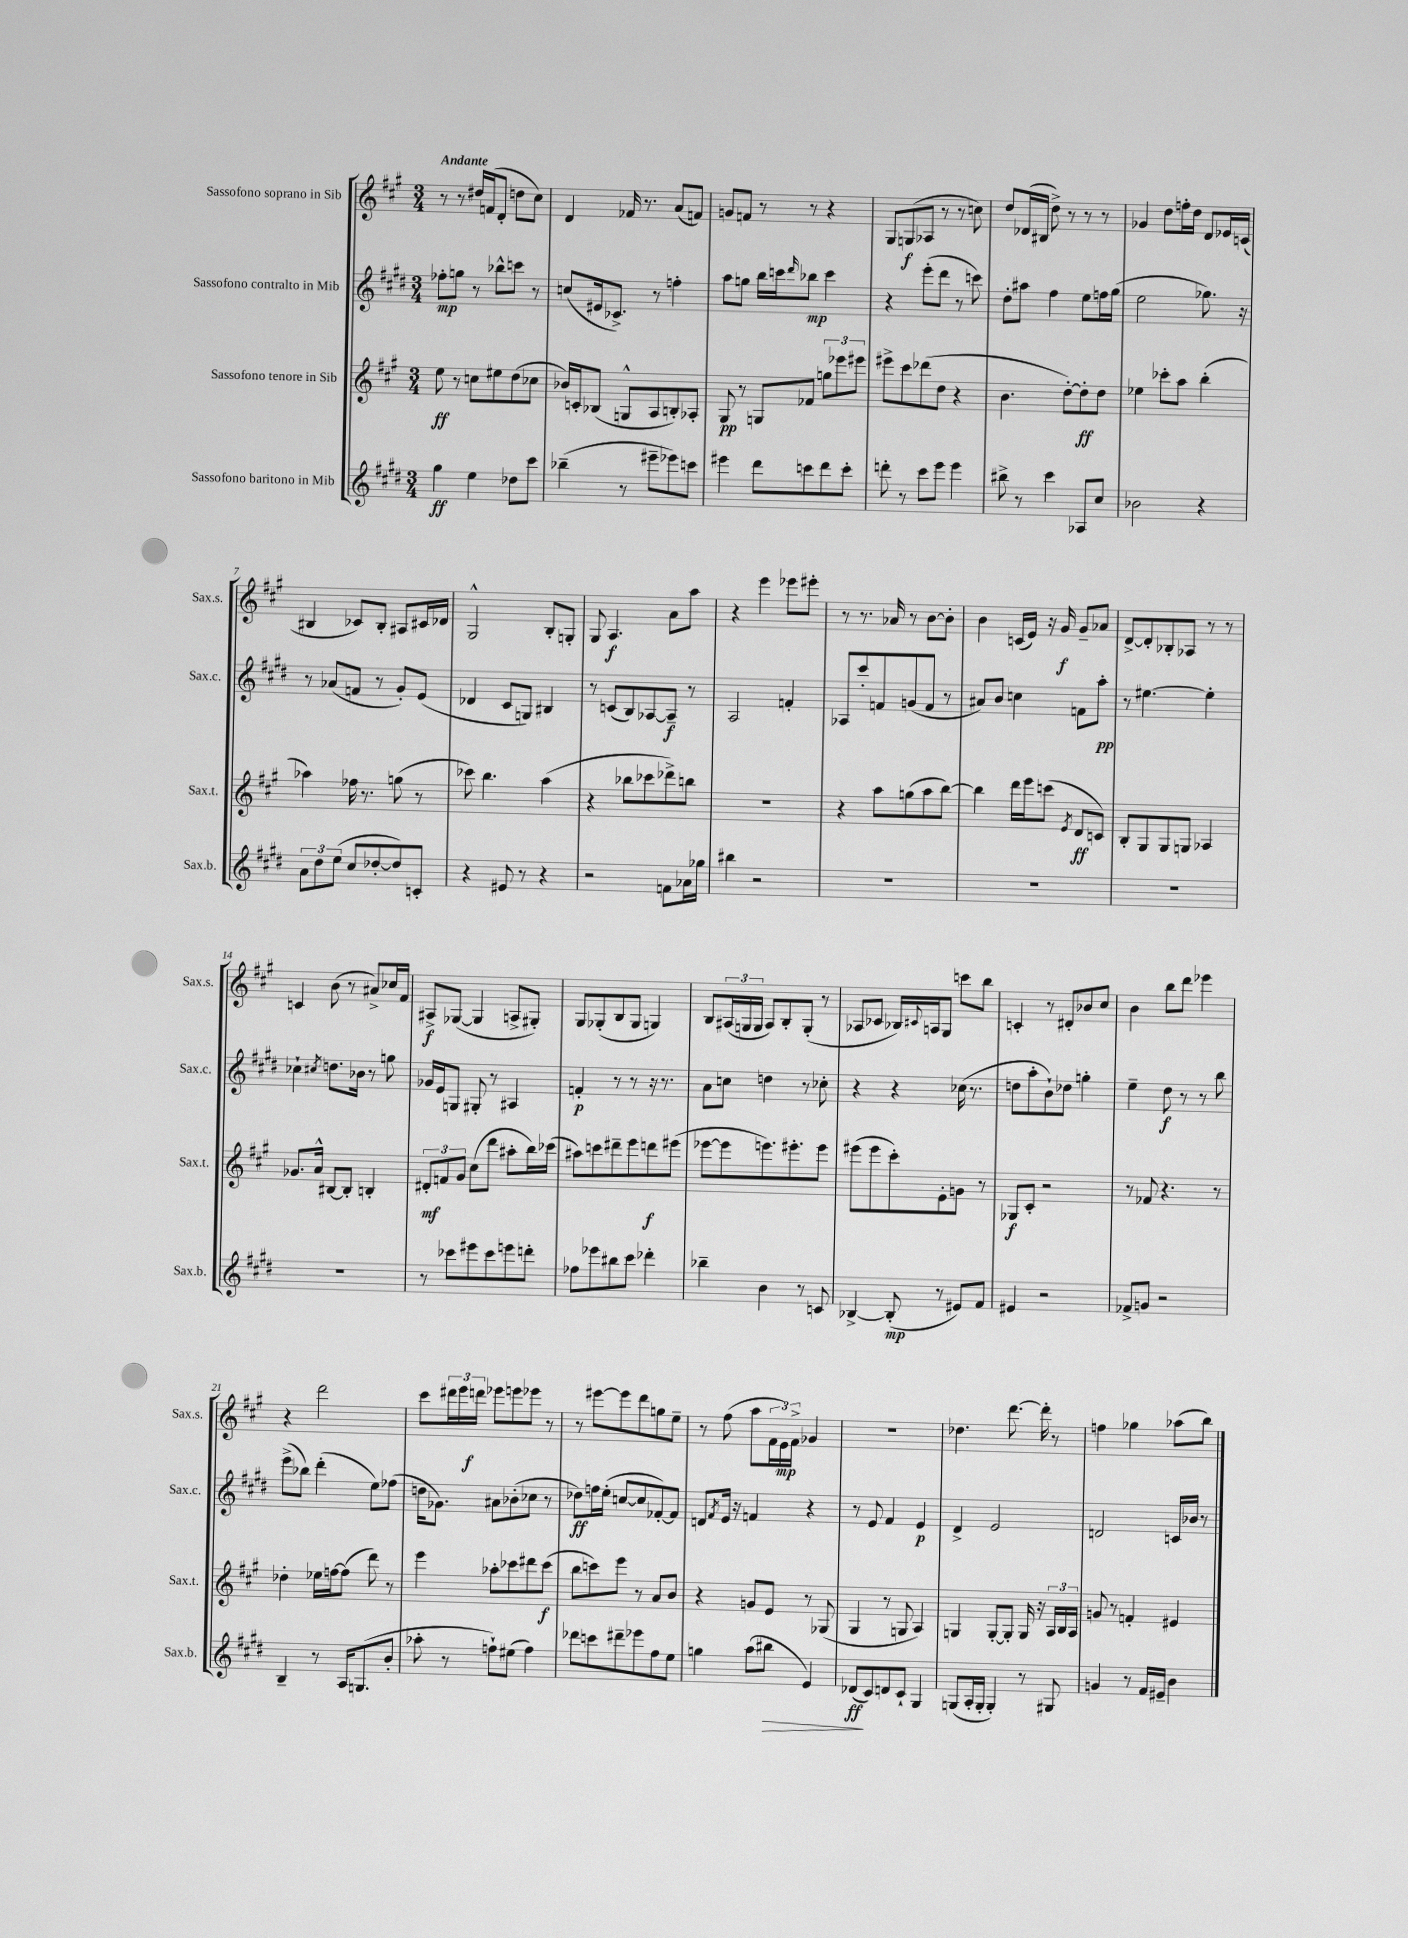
<<
\new StaffGroup <<
\new Staff = "s0" \with { instrumentName = "Sassofono soprano in Sib" shortInstrumentName = "Sax.s." } {
    \clef treble \key a \major \numericTimeSignature \time 3/4 \tempo "Andante"
    r8 r8 dis''16 f'16( d'8-. d''8 cis''8) |
    d'4 fes'16 r8. a'8( f'8) |
    g'8 f'8 r8 r8 r4 |
    gis8 g8\f( aes8 r8 r8 c''8) |
    d''8 des'16( bis16 d''8->) r8 r8 r8 |
    ges'4 d''8 f''16-. d''16 d'8 ees'16 c'16( |
    bis4 ces'8) bis8-. ais8 cis'16 des'16 |
    gis2-^ b8-. g8-. |
    gis8 a4.\f a'8 a''8 |
    r4 e'''4 ees'''8 eis'''8-. |
    r8 r8. aes'16 r8 b'8~ b'8-. |
    b'4 c'16( e'16) r16 gis'16\f gis'8-- aes'8 |
    d'8~-> d'8-. bes8-. aes8 r8 r8 |
    c'4 b'8( r8 ais'8->) ces''16 fis'16 |
    ais8->\f ges8~( ges4 a8-> gis8-.) |
    gis8 ges8-.( b8 ges8 g4) |
    b8 \tuplet 3/2 { ais16( g16 g16 } ais8) b8-. g8-.( r8 |
    aes8 ces'8 bes16) \appoggiatura { cis'8 } a16 gis8 c'''8 b''8 |
    c'4-. r8 dis'8-. bes'8 cis''8 |
    b'4 b''8 d'''8 ees'''4 |
    r4 d'''2 |
    cis'''8 \tuplet 3/2 { dis'''16 e'''16 d'''16\f } ees'''8 e'''8 ees'''8 r8 |
    r8 eis'''8~ eis'''8 d'''8 g''8 e''8-- |
    r8 fis''8( a''8 \tuplet 3/2 { fis'16 e'16\mp) fis'16-> } ges'4 |
    R2. |
    des''4. d'''8.~ d'''16-. r8 |
    f''4 ges''4 aes''8( b''8) \bar "|." |
}
\new Staff = "s1" \with { instrumentName = "Sassofono contralto in Mib" shortInstrumentName = "Sax.c." } {
    \clef treble \key e \major \numericTimeSignature \time 3/4
    fes''8-.\mp g''8 r8 bes''8-^ c'''8 r8 |
    c''8( eis'16 ces'8.->) r8 f''4-. |
    a''8 g''8 b''16 c'''16 \grace { dis'''16 } bes''8\mp c'''4 |
    r4 e'''8-.( dis'''8 r8 c'''8) |
    dis''8-. ais''8 fis''4 e''8 f''16 gis''16( |
    e''2 ges''8.) r16 |
    r8 aes'8( f'8 r8 gis'8-.) e'8( |
    des'4 cis'8 g8) bis4 |
    r8 c'8( b8) aes8~ aes8--\f r8 |
    a2 f'4-. |
    aes8 cis'''8-. f'8 g'8( f'8 r8 |
    ais'8) b'8 c''4 f'8 a''8-.\pp |
    r8 eis''4.~ eis''4-. |
    ces''4-! \acciaccatura { cis''8 } d''8. bes'16 r8 g''8 |
    ges'16 e'16 g8 gis8-. r8 ais4 |
    f'4-.\p r8 r8 r16 r8. |
    a'8 c''8 d''4 r8 ces''8-. |
    r4 r4 ces''16( r8. |
    d''8 a''8-. b'8-!) des''8 g''4-. |
    e''4-- dis''8\f r8 r8 b''8 |
    e'''8->( bes''8) dis'''4-.( e''8) fes''8( |
    d''16 ges'8.) ais'8 bes'8-.( ces''8 r8 |
    des''8\ff) f''16 e''16-.( c''8~ c''8 fes'8~-.) fes'8 |
    d'8 \acciaccatura { fis'8 } e'16 r16 f'4 r4 |
    r8 e'8 fis'4 e'4\p |
    dis'4-> e'2 |
    d'2 c'16 bes'16 r8 \bar "|." |
}
\new Staff = "s2" \with { instrumentName = "Sassofono tenore in Sib" shortInstrumentName = "Sax.t." } {
    \clef treble \key a \major \numericTimeSignature \time 3/4
    e''8\ff r8 c''8 eis''8 d''8( ces''8 |
    bes'16) c'16-. bes8( g8-^ a8 b8-.) aes8-. |
    gis8\pp r8 g8 fes'8 \tuplet 3/2 { g''8 ees'''8 eis'''8 } |
    eis'''8-> cis'''8 des'''8( d''8 r4 |
    b'4. d''8~-.) d''8-.\ff d''8 |
    ees''4 ces'''8-. a''8 b''4-.( |
    aes''4) fes''16 r8. g''8( r8 |
    ces'''8) b''4. a''4( |
    r4 bes''8 ces'''8 des'''8->) b''8 |
    R2. |
    r4 a''8 g''8( a''8 b''8~) |
    b''4 d'''16 e'''16 c'''8( \acciaccatura { e'8 } d'8\ff c'8) |
    b8-. gis8 gis8 g8 aes4 |
    ges'8. a'16-^ bis8~ bis8-. b4-. |
    \tuplet 3/2 { dis'8-.\mf f'8 gis'8 } cis''8( d'''8 ais''8-. b''16) ces'''16( |
    ais''8) c'''8 dis'''8-- e'''8 d'''8\f eis'''8( |
    ees'''8~ ees'''8 e'''8.) eis'''8.-. eis'''8 |
    eis'''8( eis'''8 cis'''8-.) e'8-. g'8 r8 |
    ges8\f cis'8-. r2 |
    r8 fes'8 r4. r8 |
    des''4-. ees''16 f''16~ f''8( d'''8) r8 |
    e'''4 aes''8-. ces'''8 dis'''8 ces'''8\f( |
    b''8 c'''8) e'''8 r8 a'8 b'8 |
    r4 g'8 e'8 r8 ges8( |
    gis4 r8 g8 a4) |
    g4 g8~-. g8-. g16 r16 \tuplet 3/2 { a16 b16 a16 } |
    g'8 r8 f'4-. eis'4 \bar "|." |
}
\new Staff = "s3" \with { instrumentName = "Sassofono baritono in Mib" shortInstrumentName = "Sax.b." } {
    \clef treble \key e \major \numericTimeSignature \time 3/4
    gis''4\ff e''4 des''8 cis'''8 |
    bes''4--( r8 eis'''8-- ees'''8) c'''8 |
    eis'''4 dis'''8 c'''8 dis'''8 c'''8-. |
    d'''8-. r8 cis'''8 e'''8 e'''4 |
    bis''8-> r8 cis'''4 aes8 cis''8 |
    bes'2 r4 |
    \tuplet 3/2 { a'8 dis''8 e''8( } cis''8 des''8~-. des''8) c'8-. |
    r4 eis'8 r8 r4 |
    r2 f'8 aes'16 ges''16 |
    bis''4 r2 |
    R2. |
    R2. |
    R2. |
    R2. |
    r8 ces'''8 eis'''8 ces'''8 e'''8 d'''8-. |
    fes''8 ees'''8 bis''8 cis'''8 des'''4-. |
    bes''4-- b'4 r8 c'8 |
    bes4~-> bes8-.\mp( r8 eis'8) fis'8 |
    eis'4 r2 |
    fes'8-> g'8 r2 |
    b4-- r8 a16 g8.( b'8-. |
    aes''8-. r8 f''8-!) eis''8( f''4) |
    des'''8 c'''8 dis'''8-- ees'''8 fis''8 e''8 |
    g''4 a''8( bis''8\> e'4) |
    des'8\ff\!( cis'8) d'8 cis'8-! gis4 |
    g8( a16-. g16-. g4-.) r8 gis8 |
    g'4 r8 fis'16 eis'16-- b'4 \bar "|." |
}
>>
>>
